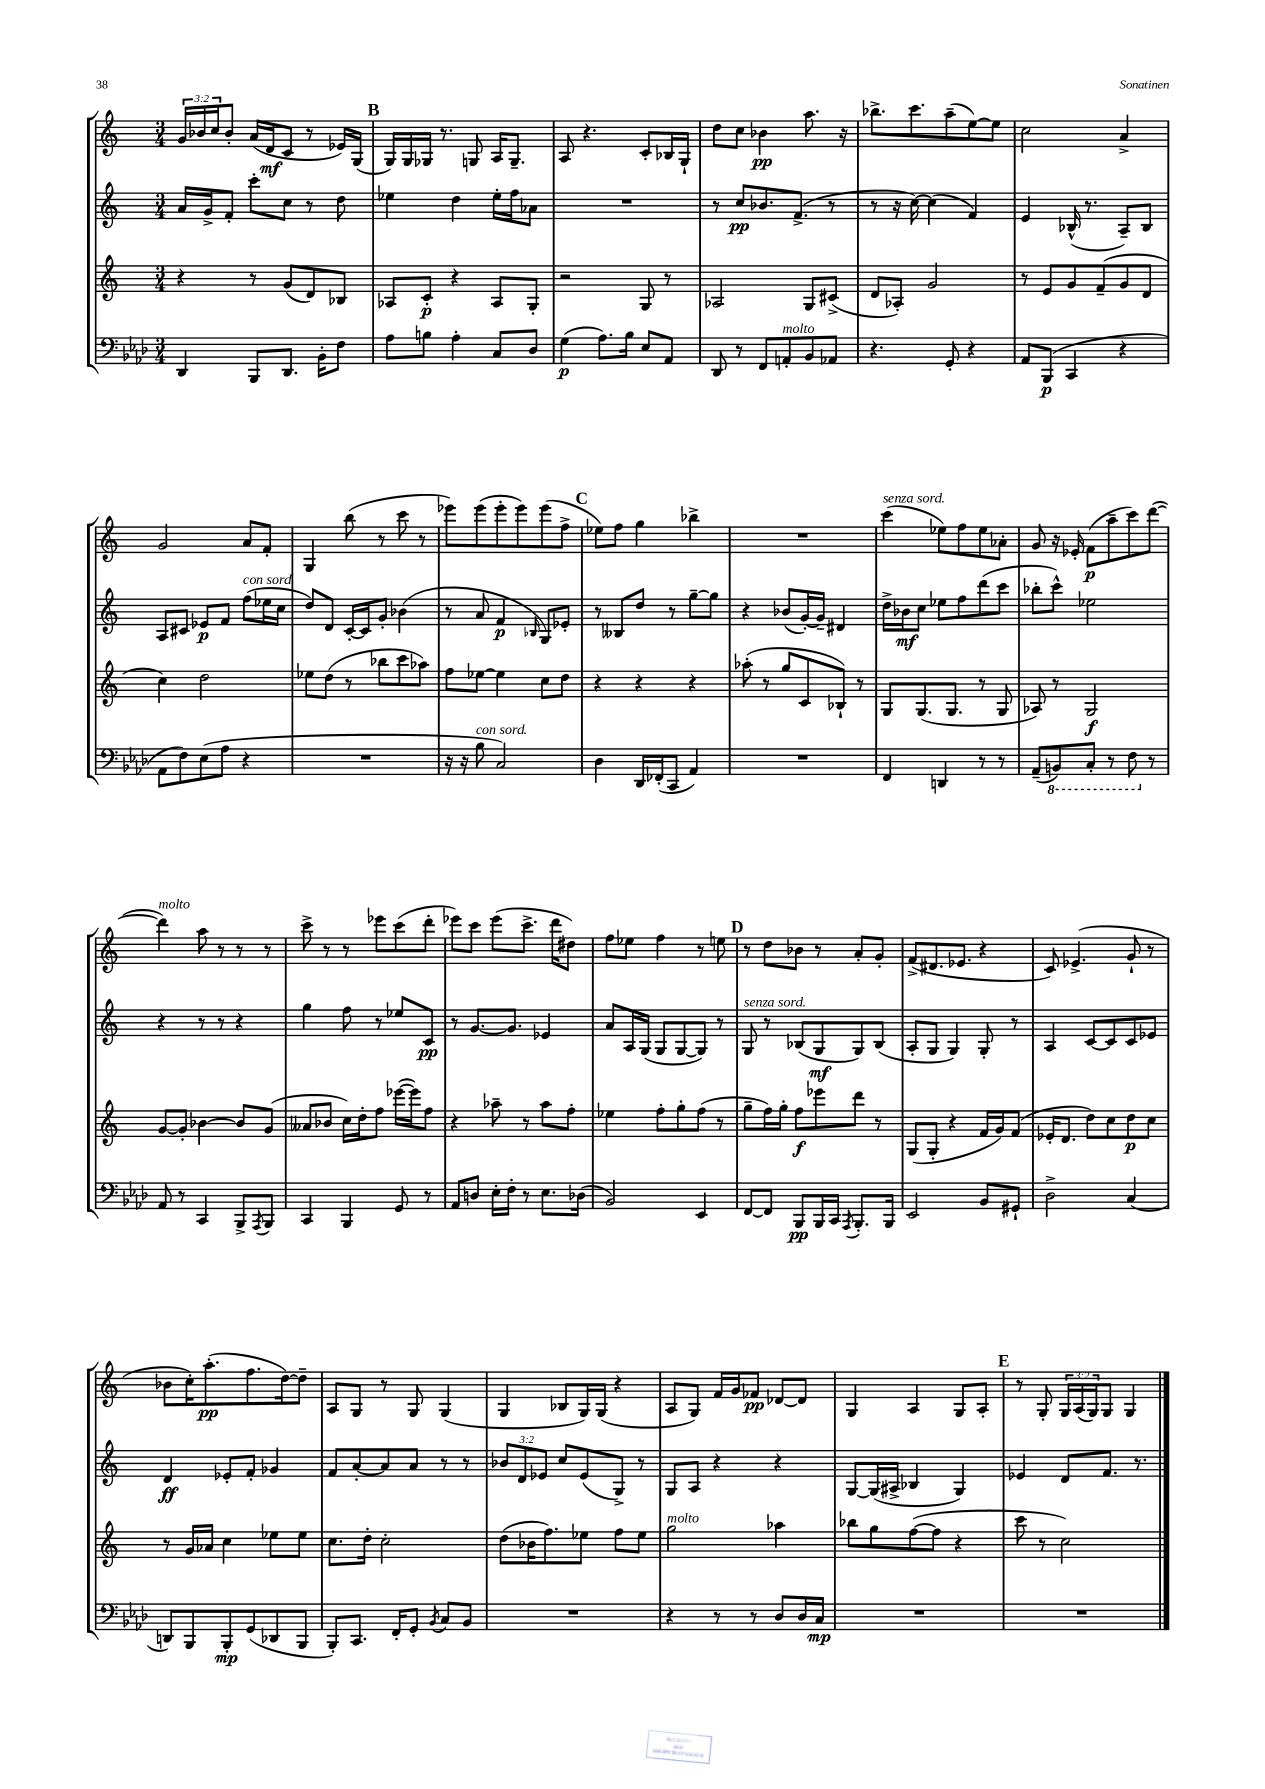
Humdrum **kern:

**kern	**kern	**kern	**kern
*staff4	*staff3	*staff2	*staff1
*clefF4	*clefG2	*clefG2	*clefG2
*k[b-e-a-d-]	*k[]	*k[]	*k[]
*M3/4	*M3/4	*M3/4	*M3/4
4DD-	4r	16a	24g
.	.	.	24b-
.	.	16g^	.
.	.	.	24cc
.	.	8f'	8b-'
8BBB-	8r	8ccc'	(16a
.	.	.	16d
8.DD-	(8g	8cc	8c
.	8d)	8r	8r
16BB-'	.	.	.
8F	8B-	8dd	16e-)
.	.	.	(16G
=	=	=	=
8A-	8A-	4ee-	16G)
.	.	.	16G
8B	8c'	.	16G-
.	.	.	8.r
4A-'	4r	4dd	.
.	.	.	8G
8C	8A-	16ee-'	16A
.	.	16ff	8.G~
8D-	8G'	8a-	.
=	=	=	=
(4G	2r	2.r	8A
.	.	.	4.r
8.A-)	.	.	.
16B-	.	.	.
8E-	8G	.	8c'
8AA-	8r	.	16B-
.	.	.	16G`
=	=	=	=
8DD-	2A-	8r	8dd
8r	.	8cc	8cc
8FF	.	8.b-	4b-
8AA'	.	.	.
.	.	(8.f^	.
8BB-	8G	.	8.aa
8AA-	(8c#^	8r	.
.	.	.	16r
=	=	=	=
4.r	8d	8r	8.bb-^
.	8A-')	16r	.
.	.	[16cc)	8.ccc
.	2g	(4cc]	.
8GG'	.	.	(8aa~
4r	.	4f)	[8ee)
.	.	.	8ee]
=	=	=	=
8AA-	8r	4e	2cc
(8BBB-	8e	.	.
4CC	8g	(16B-^^	.
.	.	8.r	.
.	(8f~	.	.
4r	8g	8A~)	4a^
.	8d	8B-	.
=	=	=	=
8AA-	4cc)	8A	2g
8F)	.	8c#	.
(8E-	2dd	8e-	.
8A-	.	8f	.
4r	.	(8ff	8a
.	.	16ee-	8f'
.	.	16cc	.
=	=	=	=
2.r	8ee-	8dd)	4G
.	(8dd	8d	.
.	8r	[16c'	(8bb
.	.	16c]	.
.	8bb-	8g'	8r
.	8ccc	(4b-	8ccc
.	8aa-)	.	8r
=	=	=	=
16r	8ff	8r	8eee-)
16r	.	.	.
8B-	[8ee-	8a	(8eee-
2C)	4ee-]	4f	8eee-'
.	.	.	8eee-)
.	.	16qqB-	.
.	8cc	8G)	(8eee-
.	8dd	8e-'	8ff^
=	=	=	=
4D-	4r	8r	8ee-)
.	.	8B--	8ff
16DD-	4r	8dd	4gg
(16FF-'	.	.	.
8CC	.	8r	.
4AA-)	4r	[8gg~	4bb-^
.	.	8gg]	.
=	=	=	=
2.r	(8aa-'	4r	2.r
.	8r	.	.
.	8gg	(8b-	.
.	8c	[16g')	.
.	.	16g~]	.
.	8B-`)	4d#	.
.	8r	.	.
=	=	=	=
4FF	8G	16dd^	(4ccc
.	.	16b-	.
.	(8.G	8cc	.
4DD	.	8ee-	8ee-)
.	8.G	.	.
.	.	8ff	8ff
8r	8r	(8ddd	8ee-
8r	8G	8ccc	8a-'
=	=	=	=
(8AA-~	8A-)	8bb-'	8g
8BBB)	8r	8ccc^^)	16r
.	.	.	16e-'
8CC'	2G	2ee-	(8f
8r	.	.	8aa~
8FF	.	.	8ccc)
8r	.	.	([8ddd
=	=	=	=
8AA-	[8g	4r	4ddd])
8r	8g']	.	.
4CC	[4b-	8r	8aa
.	.	8r	8r
8BBB-^	8b-]	4r	8r
8qAAA-	.	.	.
8BBB-	(8g	.	8r
=	=	=	=
4CC	8a--	4gg	8ccc^
.	8b-	.	8r
4BBB-	16cc)	8ff	8r
.	16dd'	.	.
.	8ff	8r	8eee-
8GG	([16eee-	8ee-	(8ccc
.	16eee-])	.	.
8r	8ff	8c	8ddd'
=	=	=	=
8AA-	4r	8r	8eee-)
8D	.	[8.g	8ccc
16E-'	8aa-~	.	(8eee-
16F'	.	8.g]	.
8r	8r	.	8.ccc^
8.E-	8aa-	4e-	.
.	.	.	16ddd
.	8ff'	.	8dd#)
(16D-	.	.	.
=	=	=	=
2BB-)	4ee-	8a	8ff
.	.	16A	8ee-
.	.	(16G	.
.	8ff'	8G	4ff
.	8gg'	[8G	.
4EE-	(8ff	8G])	8r
.	8r	8r	8ee
=	=	=	=
[8FF	8gg~	8G	8r
8FF]	16ff)	8r	8dd
.	16gg'	.	.
8BBB-	8ff	(8B-	8b-
16BBB-	8eee-	8G	8r
16CC	.	.	.
8qAAA-	.	.	.
8.BBB-'	8ddd	8G)	8a'
.	8r	(8B-	8g'
16BBB-	.	.	.
=	=	=	=
2EE-	(8G	8A'	(8f^
.	8G'	8G	8.d#
.	4r	4G)	.
.	.	.	8.e-
8BB-	16f	8G'	4r
.	16g)	.	.
8GG#`	(8f	8r	.
=	=	=	=
2D-^	16e-'	4A	8c)
.	8.d	.	.
.	.	.	(4.e-^
.	8dd)	[8c	.
.	8cc	8c]	.
(4C	8dd	8c	8g`
.	8cc	8e-	8r
=	=	=	=
8DD)	8r	4d	8b-
8BBB-	16g	.	16cc')
.	16a-	.	(8.aa'
8BBB-'	4cc	8e-'	.
(8GG	.	8f'	8.ff
8DD-	8ee-	4g-	.
.	.	.	[16dd)
8BBB-	8ee-	.	8dd~]
=	=	=	=
8BBB-')	8.cc	8f	8A
8.CC	.	[8a'	8G
.	16dd'	.	.
.	2cc'	8a]	8r
16FF'	.	.	.
8GG'	.	8a	8G
8qBB-	.	.	.
8C	.	8r	(4G
8BB-	.	8r	.
=	=	=	=
2.r	(8dd	12b-	4G
.	.	12d	.
.	16b-	.	.
.	.	12e-	.
.	8.ff)	.	.
.	.	8cc	8B-
.	8ee-	(8e-	16G)
.	.	.	(16G
.	8ff	8G^)	4r
.	8ee-	8r	.
=	=	=	=
4r	2gg	8G	8A
.	.	8A	8G)
8r	.	4r	16f
.	.	.	16g
8r	.	.	8f-
8D-	4aa-	4r	[8d-
16D-	.	.	8d-]
16C	.	.	.
=	=	=	=
2.r	8bb-	[8G	4G
.	8gg	(16G]	.
.	.	16A#^	.
.	([8ff	4B-	4A
.	8ff]	.	.
.	4r	4G)	8G
.	.	.	8A'
=	=	=	=
2.r	8ccc	4e-	8r
.	8r	.	8G'
.	2cc)	8d	24G
.	.	.	(24A
.	.	.	24G)
.	.	8.f	8G
.	.	.	4G
.	.	8.r	.
==	==	==	==
*-	*-	*-	*-
